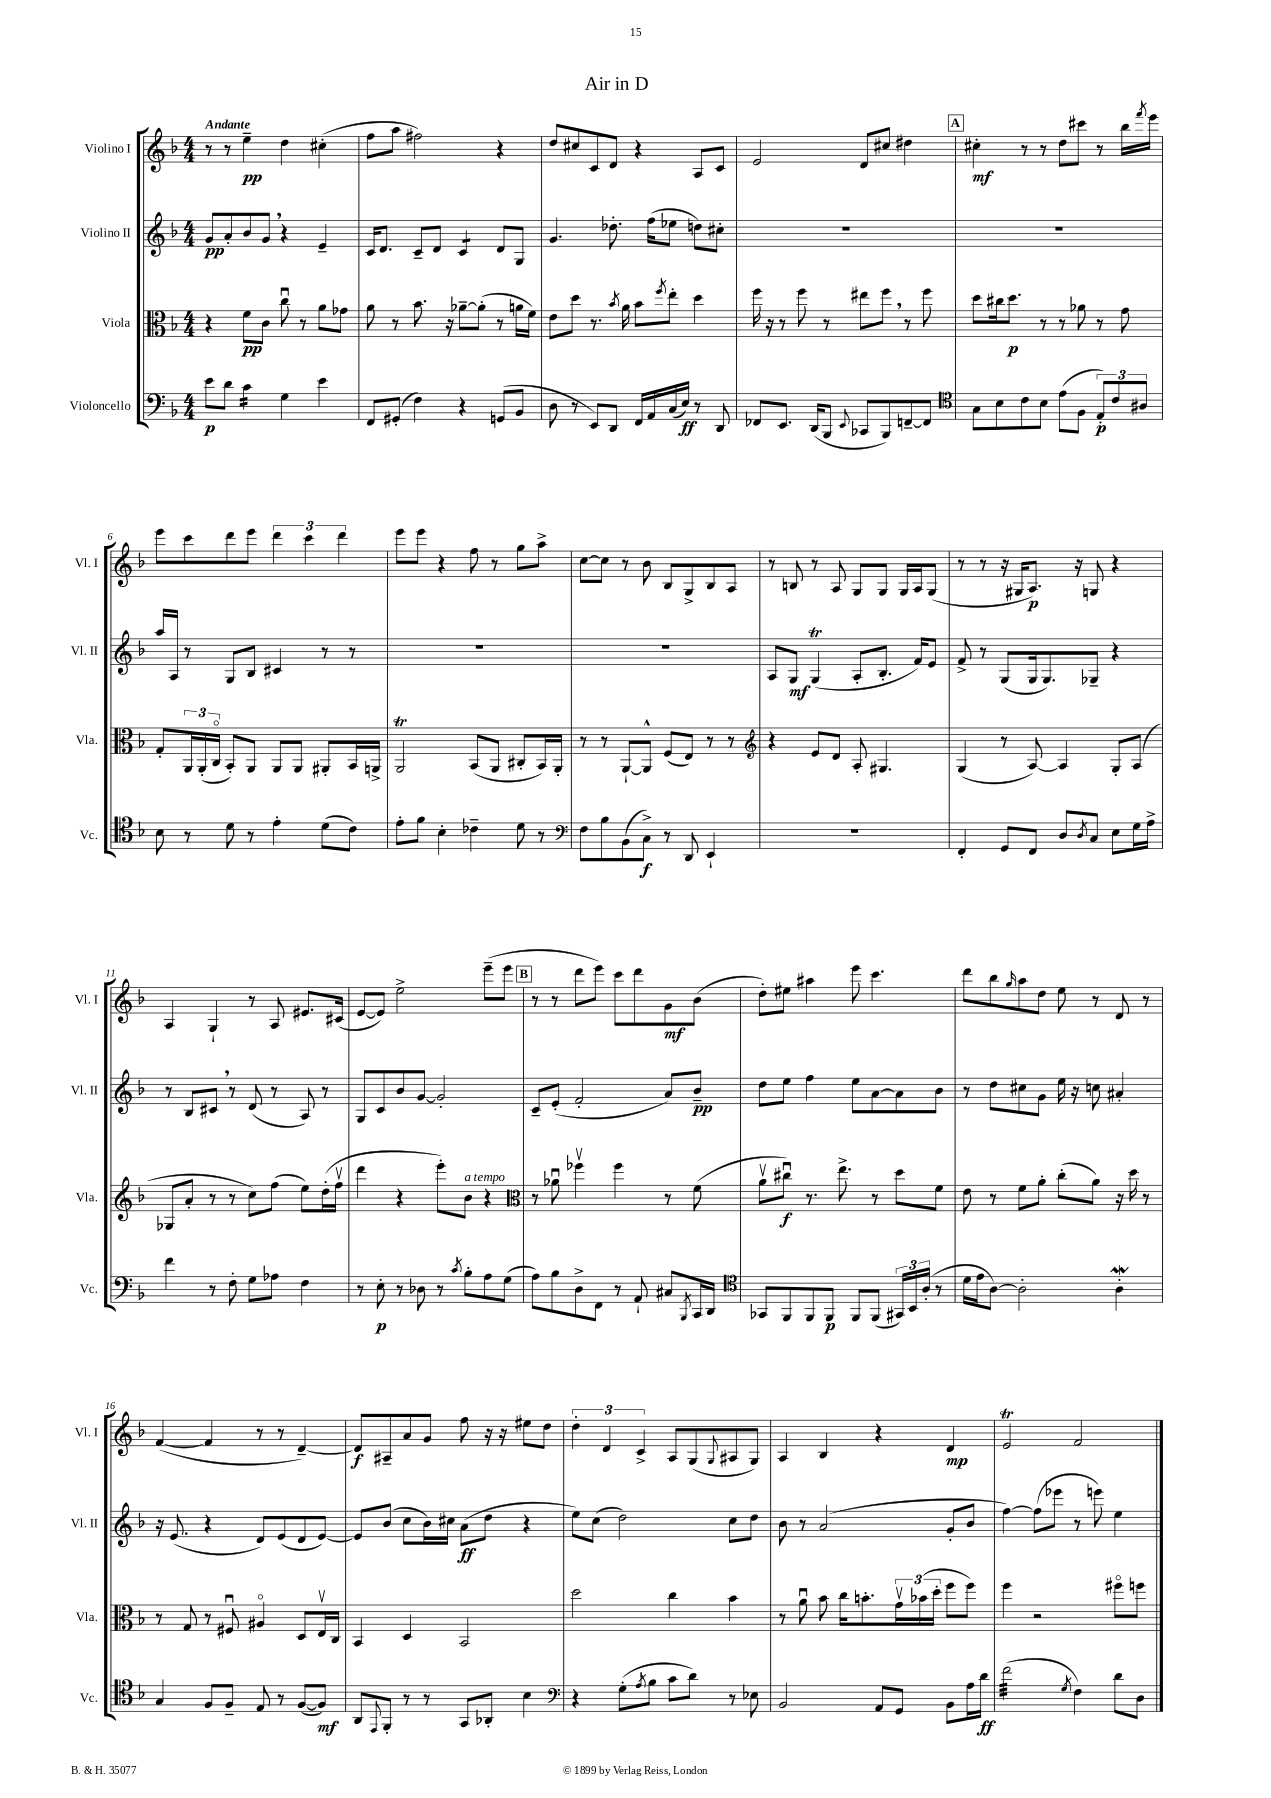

**kern	**kern	**kern	**kern
*staff4	*staff3	*staff2	*staff1
*clefF4	*clefC3	*clefG2	*clefG2
*k[b-]	*k[b-]	*k[b-]	*k[b-]
*M4/4	*M4/4	*M4/4	*M4/4
8e	4r	8g	8r
8d	.	8a'	8r
4c	8f	8b-	4ee~
.	8c	8g	.
4G	8ccu	4r	4dd
.	8r	.	.
4e	8a	4e~	(4cc#'
.	8g-	.	.
=	=	=	=
8FF	8a	16c	8ff
.	.	8.d	.
(8GG#'	8r	.	8aa
4F)	8.b-	8c~	2ff#)
.	.	8d	.
.	16r	.	.
4r	[8a-~	4c	.
.	(8a-']	.	.
(8GG	8r	8d	4r
8BB-	16a	8G	.
.	16f)	.	.
=	=	=	=
8D	8e	4.g	8dd
8r	8dd	.	8cc#
8EE)	8.r	.	8c
8DD	.	8.dd-'	8d
.	8qb-	.	.
.	16a	.	.
16FF	8b-	.	4r
16AA	.	(16ff	.
.	8qff	.	.
(16C	8ee'	8ee-	.
16E)	.	.	.
8r	4dd	8dd)	8A
8DD	.	8cc#'	8c
=	=	=	=
8FF-	16ff	1r	2e
.	16r	.	.
8.EE	8r	.	.
.	8ff	.	.
(16DD	.	.	.
8BBB-	8r	.	.
8qqEE	.	.	.
8CC-	8ee#	.	8d
8BBB-)	8ff	.	8cc#
[8FF~	8r	.	4dd#
8FF]	8ff	.	.
=	=	=	=
*clefC4	*	*	*
8G	8dd	1r	4cc#'
8B-	16cc#	.	.
.	8.dd	.	.
8c	.	.	8r
8B-	8r	.	8r
(8e	8r	.	8dd
8F	8a-	.	8ccc#
12E')	8r	.	8r
12c	.	.	.
.	8g	.	16bb-
12A#	.	.	.
.	.	.	8qfff
.	.	.	16eee
=	=	=	=
8B-	8G'	16aa	8eee
.	.	16A	.
8r	24AA	8r	8ccc
.	(24AA'	.	.
.	24Co	.	.
8d	8BB-')	8G	8ddd
8r	8AA	8B-	8eee
4e'	8AA	4c#	6ddd
.	8AA	.	.
.	.	.	6ccc
(8d	8AA#'	8r	.
.	.	.	6ddd
8c)	16BB-	8r	.
.	16AA^	.	.
=	=	=	=
8e'	2AA	1r	8eee
8f	.	.	8eee
4B-'	.	.	4r
4c-~	(8BB-	.	8ff
.	8AA	.	8r
8d	8C#'	.	8gg
8r	16BB-)	.	8aa^
.	16AA'	.	.
=	=	=	=
*clefF4	*	*	*
8F	8r	1r	[8cc
8B-	8r	.	8cc]
(8BB-	[8AA`	.	8r
8C^)	8AA^^]	.	8b-
8r	(8F	.	8B-
8DD	8E)	.	8G^
4EE`	8r	.	8B-
.	8r	.	8A
=	=	=	=
*	*clefG2	*	*
1r	4r	8A	8r
.	.	8G	8B
.	8e	(4G	8r
.	8d	.	8A
.	8A'	8A'	8G
.	4.G#	8.B-'	8G
.	.	.	16G
.	.	16f)	16A
.	.	8e	(8G
=	=	=	=
4FF'	(4G	8f^	8r
.	.	8r	8r
8GG	8r	(8G	16r
.	.	.	16G#
8FF	[8A)	16G	8.A)
.	.	8.G)	.
8D	4A]	.	.
.	.	.	16r
8qD	.	.	.
8C	.	8G-~	8G
8E	8G'	4r	4r
16G	(8A	.	.
16A^	.	.	.
=	=	=	=
4f	8G-	8r	4A
.	8a'	8B-	.
8r	8r	8c#	4G`
8F'	8r	8r	.
8G	8cc)	(8d	8r
8A-	(8ff	8r	8A
4F	8ee)	8A)	8.e#
.	(16dd'	8r	.
.	16ffv	.	(16c#
=	=	=	=
8r	4ddd	8G	[8e
8E'	.	8c	8e])
8r	4r	8b-	2ee^
8D-	.	[8g	.
8r	8eee')	2g']	.
8qc	.	.	.
8B-'	8b-	.	.
8A	4r	.	(8eee~
(8G	.	.	8eee
=	=	=	=
*	*clefC3	*	*
8A)	8r	8c~	8r
8B-	8a-u	(8e'	8r
8D^	4ff-v	2f'	8ddd
8FF	.	.	8eee)
8r	4ff-	.	8ccc
8AA`	.	.	8ddd
8C#	8r	8a)	8g
8qBBB-	.	.	.
16CC	(8f	8b-~	(8b-
16DD	.	.	.
=	=	=	=
*clefC4	*	*	*
8GG-	8av	8dd	8dd')
8FF	8cc#u)	8ee	8ee#
8FF	8.r	4ff	4aa#
8FF	.	.	.
.	8.ee^	.	.
8FF	.	8ee	8eee
(8FF	8r	[8a	4.ccc
24GG#)	8dd	8a]	.
24BB-	.	.	.
(24A'	.	.	.
8r	8f	8b-	.
=	=	=	=
16d	8e	8r	8ddd
16e	.	.	.
[8A)	8r	8dd	8bb-
.	.	.	16qqgg
2A']	8f	8cc#	8aa
.	8a'	8g	8dd
.	(8cc'	16ee	8ee
.	.	16r	.
.	8a)	8cc	8r
4A'	16r	4a#'	8d
.	16dd	.	.
.	8r	.	8r
=	=	=	=
4G	8r	16r	([4f
.	.	(8.e	.
.	8G	.	.
8F	8r	4r	4f]
8F~	8F#u	.	.
8E	4A#o	8d)	8r
8r	.	(8e	8r
([8F	8D	8d	[4d~)
8F])	16Ev	[8e)	.
.	16C	.	.
=	=	=	=
8AA	4BB-	8e]	8d]
8qqEE	.	.	.
8FF'	.	(8b-	8A#~
8r	4D	8cc	8a
8r	.	16b-)	8g
.	.	16cc#	.
8GG	2BB-	(8a	8ff
8AA-'	.	8dd	16r
.	.	.	16r
4B-	.	4r	8ee#
.	.	.	8dd
=	=	=	=
*clefF4	*	*	*
4r	2dd	8ee)	6dd'
.	.	(8cc	.
.	.	.	6d
(8G'	.	2dd)	.
.	.	.	6c^
8qA	.	.	.
8B-	.	.	.
8c	4cc	.	8A
8d)	.	.	(8G
.	.	.	8qqG
8r	4b-	8cc	8A#
8E-	.	8dd	8G)
=	=	=	=
2BB-	8r	8b-	4A
.	8au	8r	.
.	8b-	(2a	4B-
.	16cc	.	.
.	8.b'	.	.
8AA	.	.	4r
8GG	24gv	.	.
.	(24b-	.	.
.	24dd'	.	.
8BB-	8ff	8g'	4d
16A	8ff)	8b-	.
16d	.	.	.
=	=	=	=
(2f	4ff	[4ff)	2e
.	2r	(8ff]	.
.	.	8eee-	.
8qG	.	.	.
4F)	.	8r	2f
.	.	8eee)	.
8d	8ff#o	4ee	.
8D	8ff	.	.
==	==	==	==
*-	*-	*-	*-
